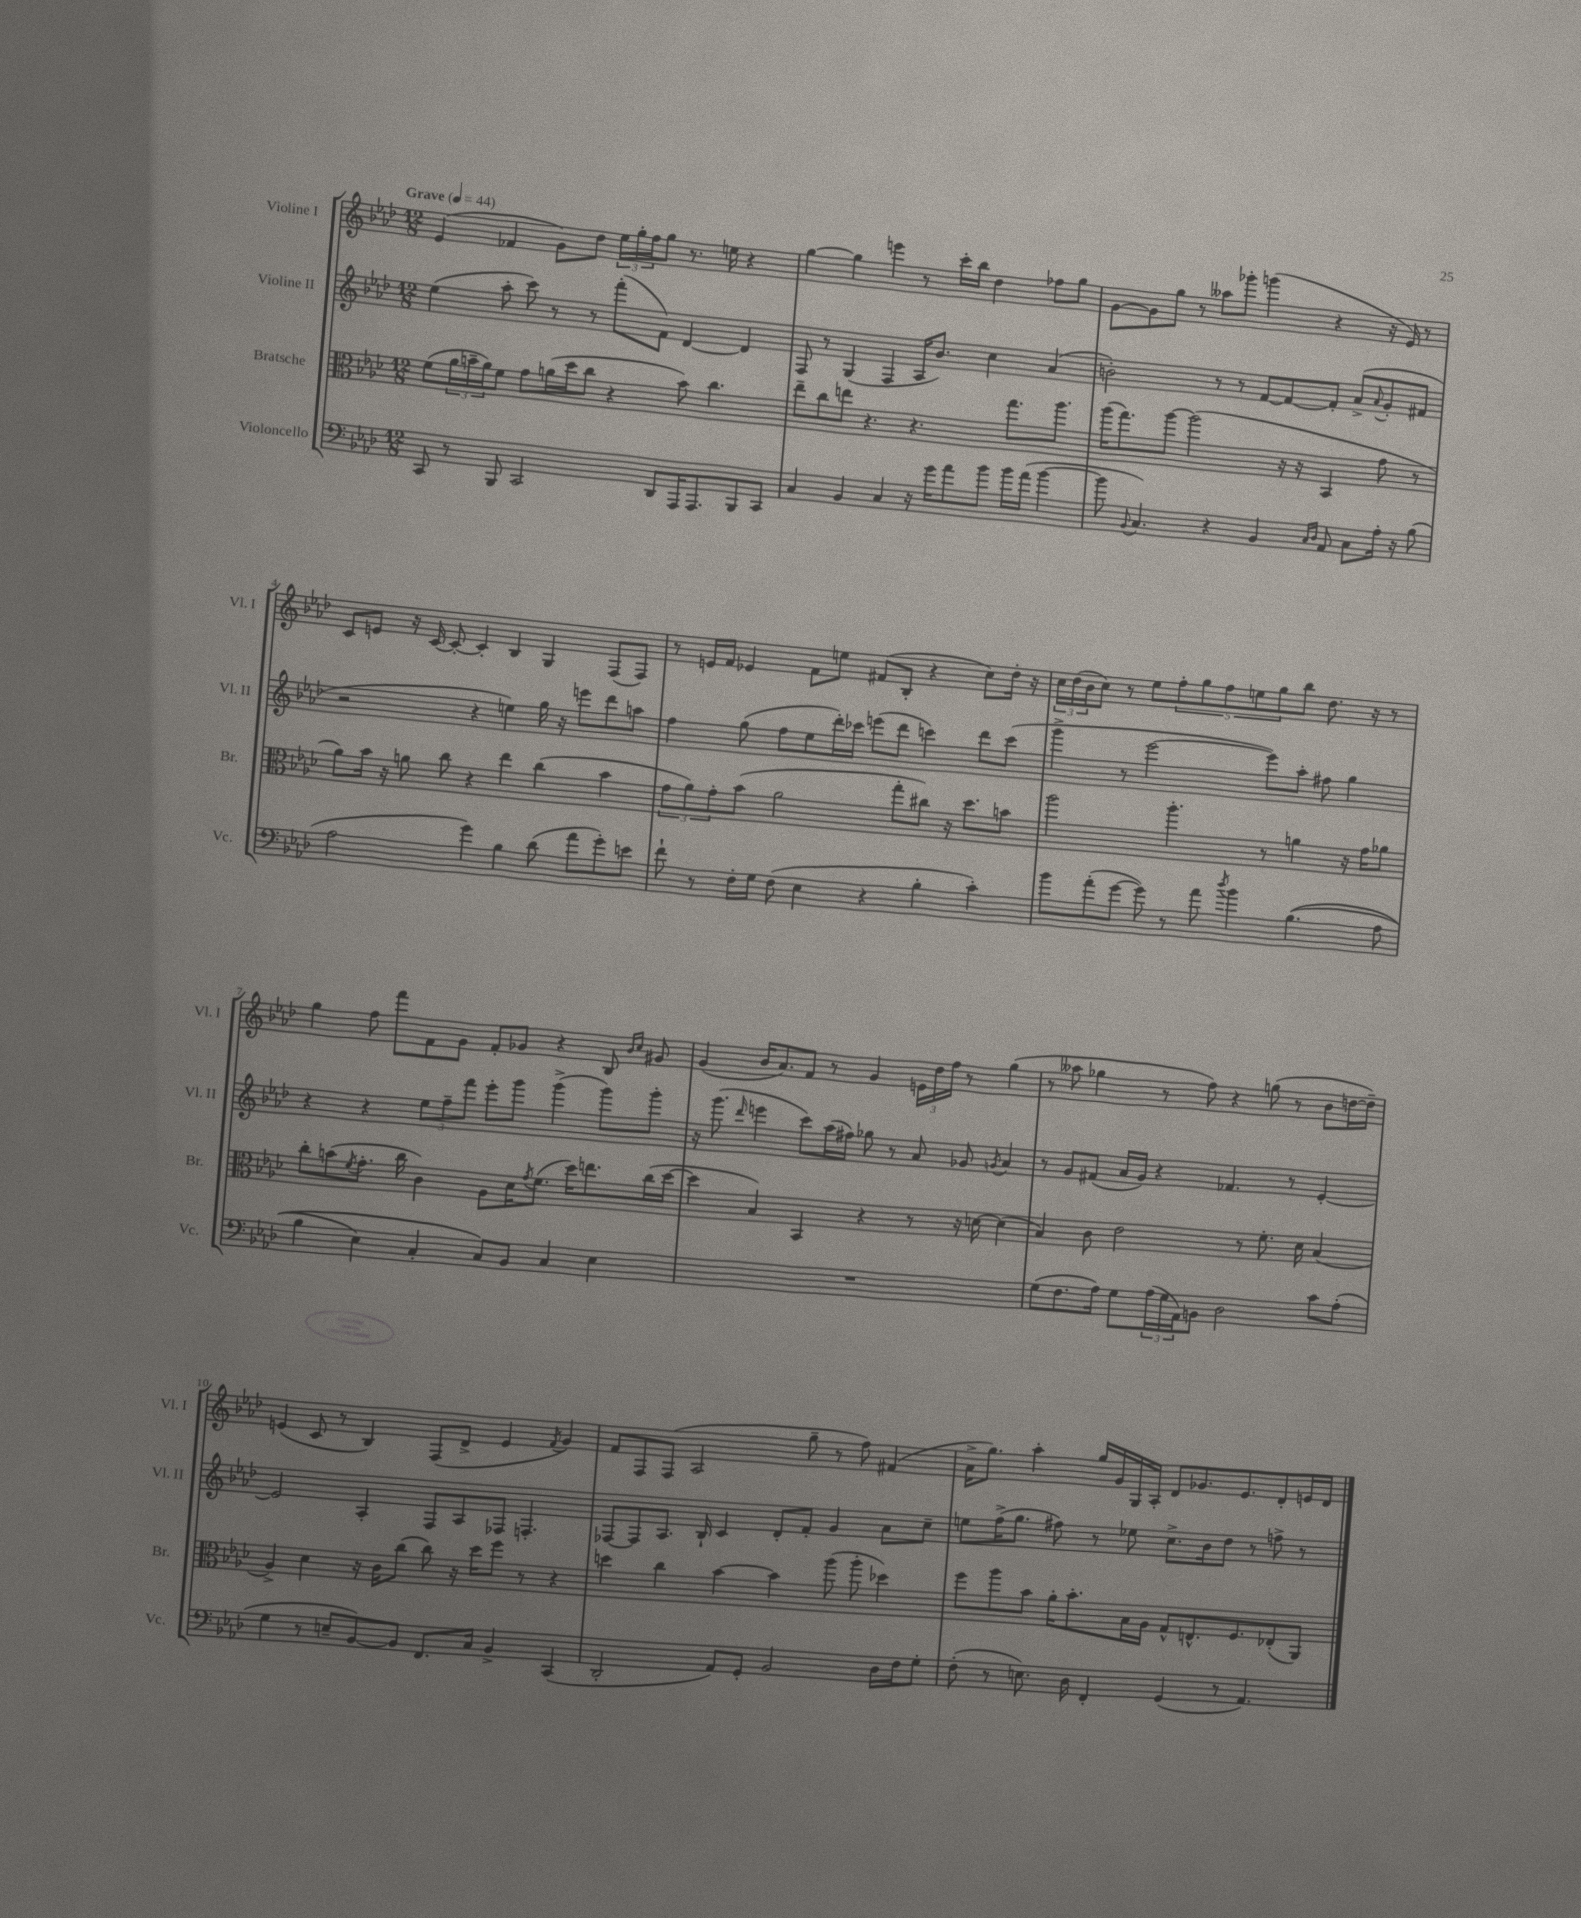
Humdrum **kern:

**kern	**kern	**kern	**kern
*staff4	*staff3	*staff2	*staff1
*clefF4	*clefC3	*clefG2	*clefG2
*k[b-e-a-d-]	*k[b-e-a-d-]	*k[b-e-a-d-]	*k[b-e-a-d-]
*M12/8	*M12/8	*M12/8	*M12/8
*MM44	*MM44	*MM44	*MM44
8CC	(8f	(4ee-	(4e-
8r	24a-	.	.
.	24b~	.	.
.	24a-)	.	.
8BBB-	8f	8aa-'	4f-
2CC	8g	8ccc)	.
.	(16a	8r	8g)
.	16dd-	.	.
.	8cc	8r	8dd-
.	4r	(8fff'	24ee-
.	.	.	24gg'
.	.	.	24ff
8DD-	.	8f)	8gg
16AAA-	8b)	[4d-	8.r
8.AAA-	.	.	.
.	4.cc	.	.
.	.	.	16ee
8BBB-	.	4d-]	4r
8CC	.	.	.
=	=	=	=
4C	8ee-~	8F	[4gg
.	8cc	8r	.
4BB-	8ee	(4G	4gg]
.	4.r	.	.
4C	.	4F	4eee
16r	4.r	16A-	8r
16g	.	8.b-)	.
8a-	.	.	16ccc'
.	.	.	16bb-
8b-	.	4cc	4dd-
16b-	8.gg	.	.
(16a-	.	.	.
[4b-	.	(4a-	8ff-
.	8.aa-	.	.
.	.	.	8gg
=	=	=	=
8b-]	(16aa-	2b')	[8g
.	8.gg)	.	.
8qqBB-	.	.	.
4.C)	.	.	8g]
.	[8aa-	.	8gg
.	(2aa-]	.	8r
4r	.	8r	8aa--
.	.	8r	8ggg-'
4BB-	.	[8f	(4ggg
.	16r	8f_	.
.	16r	.	.
16qqC	.	.	.
16qqD-	.	.	.
8AA-	4BB-	8f']	4r
8C	.	(8a-^	.
.	.	8qqa-	.
16A-'	8g	8g'	16r
16r	.	.	16e-)
(8B-	8r	8f#	8r
=	=	=	=
2A-	8a-)	2r	8c
.	16b-	.	8e
.	16r	.	.
.	8a	.	16r
.	.	.	[16c
.	8cc	.	8c'_
4g)	4r	4r	4c']
4B-	4ee-	4ee)	4B-
(8d-	(4cc	16gg	4G
.	.	16r	.
8a-	.	8eee	.
8g')	4b-	8ddd-	(8F
8e	.	8aa	8F)
=	=	=	=
8f`	12g	4ff	8r
.	12a-)	.	.
8r	.	.	16e
.	12g'	.	.
.	.	.	16f
16F'	(8b-	(8gg	4e-
16G	.	.	.
(8F	2a-	8ff	.
4E-	.	8ee-	8f
.	.	16ddd-')	8ee
.	.	16ccc-	.
4r	.	(8eee	(8f#
.	8gg'	8ddd-	8B-'
4B-'	8cc#)	4ccc)	4r
.	16r	.	.
.	8.dd-	.	.
4c')	.	8ddd-	8cc)
.	8b	(8ccc	16dd-'
.	.	.	16r
=	=	=	=
8b-	2aa-	4ggg^	24cc
.	.	.	(24dd-
.	.	.	24b-
(8a-'	.	.	8cc)
[8g	.	8r	8r
8g])	.	[2eee-	8ee-
8r	4.aa-'	.	10ff'
.	.	.	10gg
8a-	.	.	.
.	.	.	10ff
8qdd-	.	.	.
4b-	.	.	.
.	.	.	10ee
.	8r	8eee-])	.
.	.	.	10gg
&((4.B-	4a	8aa-'	8bb-
.	.	8ff#	8.dd-
.	16r	4gg	.
.	16g	.	16r
8A-	8a-	.	8r
=	=	=	=
4B-	8cc'	4r	4gg
.	(8b	.	.
.	8qf	.	.
4E-)	8.g'	4r	8ff
.	.	.	8fff
.	16cc	.	.
4C'	4c)	12ee-	8f
.	.	12ff~	.
.	.	.	8g
.	.	12fff	.
8C&)	8A-	8eee-'	8f'
8BB-	16d-	8ggg	8g-
.	8qg	.	.
.	(8.f	.	.
4C	.	(4ggg^	4r
.	16dd-)	.	.
.	8.ee	.	.
4E-	.	8ggg)	8B-
.	.	.	16qqb-
.	.	.	16qqcc
.	(16cc	8ggg'	8g#
.	[16dd-	.	.
=	=	=	=
1.r	4dd-]	16r	(4g
.	.	(8.ggg	.
.	.	16qqddd-	.
.	4B-)	4eee	16b-
.	.	.	8.a-)
.	4BB-	8ccc)	8f
.	.	(16aa-	8r
.	.	16ff#)	.
.	4r	8gg-	4g
.	.	8r	.
.	8r	8a-	24e
.	.	.	24dd-
.	.	.	24ff
.	16r	8g-	8r
.	[16d	.	.
.	.	8qg	.
.	(4d]	4a-	(4gg
=	=	=	=
(8G	4B-)	8r	8r
8.F	.	8g	8aa--
.	8c	(8f#	4gg-
16A-)	.	.	.
8G	2e-	16a-	.
.	.	16g)	.
(24A-	.	4r	8r
24G	.	.	.
24AA-)	.	.	.
8BB	.	.	8ff)
2D-	.	4.f-	4r
.	8r	.	.
.	8.f'	.	(8gg
.	.	8r	8r
.	16d-	.	.
8c	(4B-	[4e-'	8b-
(8A-'	.	.	[16dd
.	.	.	16dd~])
=	=	=	=
4G	4A-^)	2e-]	(4e
8r	4d-	.	8c
8E~	.	.	8r
[8BB-)	16r	4A-'	4B-)
.	16c	.	.
8BB-]	(8cc	.	.
8.FF	8cc)	8F	(8F
.	16r	8A-	8d-^
16C	16dd-	.	.
4BB-^	8ff	8F-	4e
.	8r	4.F'	.
.	.	.	8qf
(4CC	4r	.	4g)
=	=	=	=
2DD-'	4dd	[8F-	8f
.	.	8F-]	8F
.	4cc	8.A-	(8F
.	.	.	2A-
.	.	16B-`	.
8AA-)	[4b-	4c	.
8GG'	.	.	.
2BB-	4b-]	8d-'	.
.	.	8f'	8gg~
.	(8aa-	4g	8r
.	8aa-'	.	8ff)
16D-	4dd-)	8a-	(4f#
16F	.	.	.
8G'	.	8cc~	.
=	=	=	=
(8F'	8ff	8ee	16a-^
.	.	.	8.gg)
8r	8aa-	(16ff^	.
.	.	8.gg	.
8.E)	8b-	.	4aa-'
.	16a-'	8ff#)	.
16D-	8.b-'	.	.
4FF'	.	8r	16gg
.	.	.	16g
.	16B-	8ee-	16G
.	16A-	.	16A-'
(4GG	8G^^	8.cc^	8d-
.	8.E^^	.	8.g-
.	.	16b-	.
8r	.	8dd-	.
.	8.F	.	8.e-
4.AA-)	.	8r	.
.	(8E-'	8ff^	8d-'
.	8AA-)	8r	16e
.	.	.	16d-
==	==	==	==
*-	*-	*-	*-
